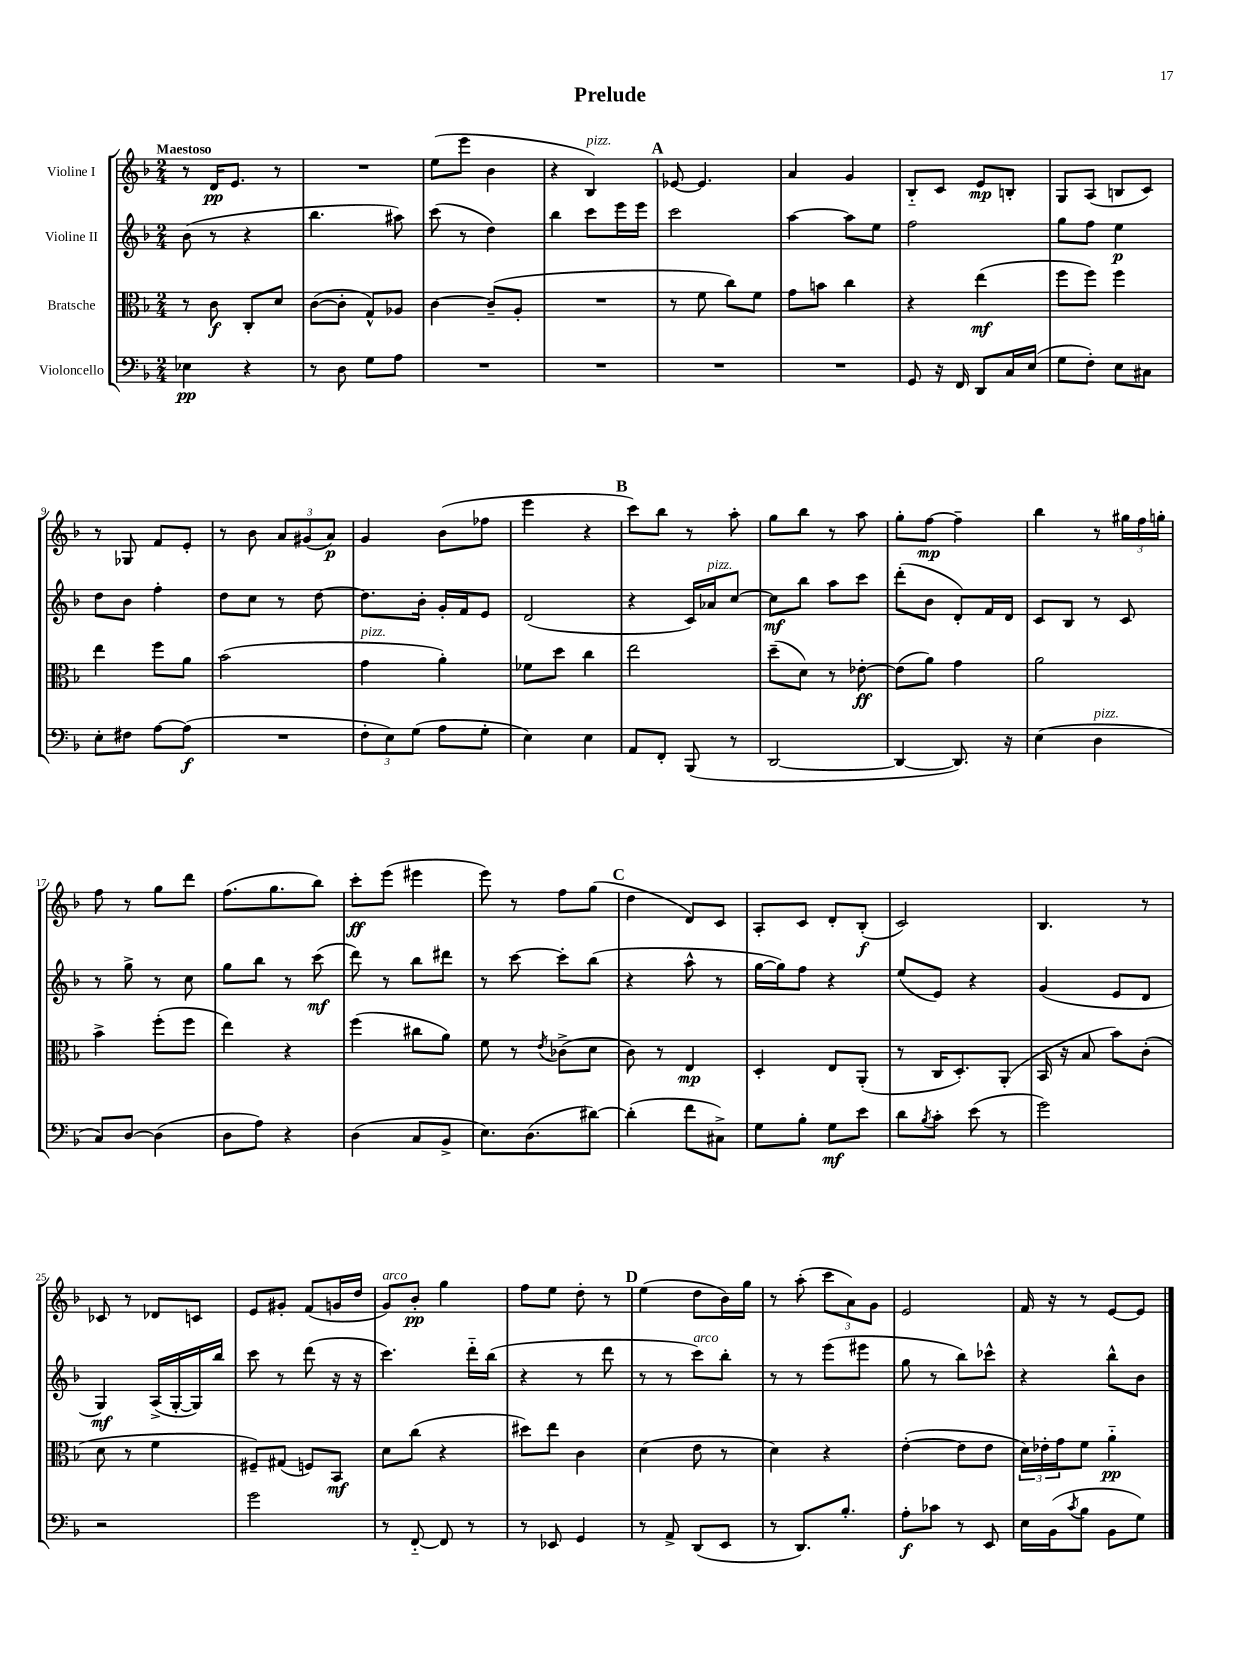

**kern	**dynam	**kern	**dynam	**kern	**dynam	**kern	**dynam
*part4	*part4	*part3	*part3	*part2	*part2	*part1	*part1
*staff4	*staff4	*staff3	*staff3	*staff2	*staff2	*staff1	*staff1
*I"Violoncello	*	*I"Bratsche	*	*I"Violine II	*	*I"Violine I	*
*clefF4	*	*clefC3	*	*clefG2	*	*clefG2	*
*k[b-]	*	*k[b-]	*	*k[b-]	*	*k[b-]	*
*M2/4	*	*M2/4	*	*M2/4	*	*M2/4	*
=1	=1	=1	=1	=1	=1	=1	=1
!	!	!	!	!	!	!LO:TX:a:B:t=Maestoso	!
4E-X\	pp	8r	.	(8b-\	.	8r	.
.	.	8c\	f	8r	.	16d/KL	pp
.	.	.	.	.	.	8.e/J	.
4r	.	8C'/L	.	4r	.	.	.
.	.	8d/J	.	.	.	8r	.
=2	=2	=2	=2	=2	=2	=2	=2
8r	.	([8c\L	.	4.bb-\	.	2r	.
8D\	.	8c'\J]	.	.	.	.	.
8G\L	.	8G^^/L)	.	.	.	.	.
8A\J	.	8A-X/J	.	8aa#X\)	.	.	.
=3	=3	=3	=3	=3	=3	=3	=3
2r	.	[4c\	.	(8ccc\	.	(8ee\L	.
.	.	.	.	8r	.	8eee\J	.
.	.	(8c~/L]	.	4dd\)	.	4b-\	.
.	.	8A'/J	.	.	.	.	.
=4	=4	=4	=4	=4	=4	=4	=4
2r	.	2r	.	4bb-\	.	4r	.
!	!	!	!	!	!	!LO:TX:a:i:t=pizz.	!
.	.	.	.	8ccc\L	.	4B-/)	.
.	.	.	.	16eee\L	.	.	.
.	.	.	.	16eee\JJ	.	.	.
!!LO:REH:place=s1:t=A
=5	=5	=5	=5	=5	=5	=5	=5
2r	.	8r	.	2ccc\	.	[8e-X/	.
.	.	8f\	.	.	.	4.e-/]	.
.	.	8cc\L)	.	.	.	.	.
.	.	8f\J	.	.	.	.	.
=6	=6	=6	=6	=6	=6	=6	=6
2r	.	8g\L	.	[4aa\	.	4a/	.
.	.	8bn\J	.	.	.	.	.
.	.	4cc\	.	8aa\L]	.	4g/	.
.	.	.	.	8ee\J	.	.	.
=7	=7	=7	=7	=7	=7	=7	=7
8GG/	.	4r	.	2ff\	.	8B-/L	.
16r	.	.	.	.	.	8c/J	.
16FF/	.	.	.	.	.	.	.
8DD/L	.	(4ee\	mf	.	.	8e/L	mp
16C/L	.	.	.	.	.	8Bn'/J	.
(16E/JJ	.	.	.	.	.	.	.
=8	=8	=8	=8	=8	=8	=8	=8
8G\L	.	8ff\L	.	8gg\L	.	8G/L	.
8F'\J)	.	8ff\J)	.	8ff\J	.	(8A/J	.
8E\L	.	4ff\	.	4ee\	p	8Bn/L	.
8C#X\J	.	.	.	.	.	8c/J)	.
!!LO:LB:g=z
=9	=9	=9	=9	=9	=9	=9	=9
8E'\L	.	4ee\	.	8dd\L	.	8r	.
8F#X\J	.	.	.	8b-\J	.	8G-X/	.
[8A\L	.	8ff\L	.	4ff'\	.	8f/L	.
(8A\J]	f	8a\J	.	.	.	8e'/J	.
=10	=10	=10	=10	=10	=10	=10	=10
2r	.	(2b-\	.	8dd\L	.	8r	.
.	.	.	.	8cc\J	.	8b-\	.
.	.	.	.	8r	.	12a/L	.
.	.	.	.	.	.	(12g#X/	.
.	.	.	.	[8dd\	.	.	.
.	.	.	.	.	.	12a/J)	p
=11	=11	=11	=11	=11	=11	=11	=11
!	!	!LO:TX:a:i:t=pizz.	!	!	!	!	!
12F'\L	.	4g\	.	8.dd\L]	.	4g/	.
12E\)	.	.	.	.	.	.	.
(12G\J	.	.	.	.	.	.	.
.	.	.	.	16b-'\Jk	.	.	.
8A\L	.	4a'\)	.	16g'/LL	.	(8b-\L	.
.	.	.	.	16f/J	.	.	.
8G'\J	.	.	.	8e/J	.	8ff-X\J	.
=12	=12	=12	=12	=12	=12	=12	=12
4E\)	.	8f-X\L	.	(2d/	.	4eee\	.
.	.	8dd\J	.	.	.	.	.
4E\	.	4cc\	.	.	.	4r	.
!!LO:REH:place=s1:t=B
=13	=13	=13	=13	=13	=13	=13	=13
8AA/L	.	2ee\	.	4r	.	8ccc\L)	.
8FF'/J	.	.	.	.	.	8bb-\J	.
(8BBB-/	.	.	.	16c/LL)	.	8r	.
!	!	!	!	!LO:TX:a:i:t=pizz.	!	!	!
.	.	.	.	16a-X/J	.	.	.
8r	.	.	.	[8cc/J	.	8aa'\	.
=14	=14	=14	=14	=14	=14	=14	=14
[2DD/	.	(8dd~\L	.	8cc\L]	mf	8gg\L	.
.	.	8d\J)	.	8bb-\J	.	8bb-\J	.
.	.	8r	.	8aa\L	.	8r	.
.	.	[8e-X'\	ff	8ccc\J	.	8aa\	.
=15	=15	=15	=15	=15	=15	=15	=15
4DD/_	.	(8e-\L]	.	(8ddd'\L	.	8gg'\L	.
.	.	8a\J)	.	8b-\J	.	[8ff\J	mp
8.DD/])	.	4g\	.	8d'/L)	.	4ff~\]	.
.	.	.	.	16f/L	.	.	.
16r	.	.	.	16d/JJ	.	.	.
=16	=16	=16	=16	=16	=16	=16	=16
(4E\	.	2a\	.	8c/L	.	4bb-\	.
.	.	.	.	8B-/J	.	.	.
!LO:TX:a:i:t=pizz.	!	!	!	!	!	!	!
4D\	.	.	.	8r	.	8r	.
.	.	.	.	8c/	.	24gg#X\LL	.
.	.	.	.	.	.	24ff\	.
.	.	.	.	.	.	24ggn'\JJ	.
!!LO:LB:g=z
=17	=17	=17	=17	=17	=17	=17	=17
8C/L)	.	4b-^\	.	8r	.	8ff\	.
[8D/J	.	.	.	8gg^\	.	8r	.
(4D\]	.	(8ff'\L	.	8r	.	8gg\L	.
.	.	8ff\J	.	8cc\	.	8ddd\J	.
=18	=18	=18	=18	=18	=18	=18	=18
8D\L	.	4ee\)	.	8gg\L	.	(8.ff\L	.
8A\J)	.	.	.	8bb-\J	.	.	.
.	.	.	.	.	.	8.gg\	.
4r	.	4r	.	8r	.	.	.
.	.	.	.	(8ccc\	mf	8bb-\J)	.
=19	=19	=19	=19	=19	=19	=19	=19
(4D\	.	(4ff\	.	8ddd\)	.	8ccc'\L	ff
.	.	.	.	8r	.	(8eee\J	.
8C/L	.	8cc#X\L	.	8bb-\L	.	4eee#X\	.
8BB-^/J	.	8a\J)	.	8ddd#X\J	.	.	.
=20	=20	=20	=20	=20	=20	=20	=20
8.E\L)	.	8f\	.	8r	.	8eee\)	.
.	.	8r	.	[8ccc\	.	8r	.
(8.D\	.	.	.	.	.	.	.
.	.	8qe/	.	.	.	.	.
.	.	(8c-X^\L	.	8ccc'\L]	.	8ff\L	.
[8d#X\J)	.	8d\J	.	(8bb-\J	.	(8gg\J	.
!!LO:REH:place=s1:t=C
=21	=21	=21	=21	=21	=21	=21	=21
(4d#'\]	.	8c\)	.	4r	.	4dd\	.
.	.	8r	.	.	.	.	.
8f\L	.	4E/	mp	8aa^^\	.	8d/L)	.
8C#X^\J)	.	.	.	8r	.	8c/J	.
=22	=22	=22	=22	=22	=22	=22	=22
8G\L	.	4D'/	.	[16gg\LL	.	8A'/L	.
.	.	.	.	16gg\J])	.	.	.
8B-'\J	.	.	.	8ff\J	.	8c/J	.
8G\L	mf	8E/L	.	4r	.	8d'/L	.
8e\J	.	(8AA'/J	.	.	.	(8B-'/J	f
=23	=23	=23	=23	=23	=23	=23	=23
8d\L	.	8r	.	(8ee/L	.	2c/)	.
8qB-/	.	.	.	.	.	.	.
8c'\J	.	16C/KL	.	8e/J)	.	.	.
.	.	8.D'/)	.	.	.	.	.
(8e\	.	.	.	4r	.	.	.
8r	.	(8AA'/J	.	.	.	.	.
=24	=24	=24	=24	=24	=24	=24	=24
2g\)	.	16BB-/	.	(4g/	.	4.B-/	.
.	.	16r	.	.	.	.	.
.	.	8B-/	.	.	.	.	.
.	.	8b-\L)	.	8e/L	.	.	.
.	.	(8c'\J	.	8d/J	.	8r	.
!!LO:LB:g=z
=25	=25	=25	=25	=25	=25	=25	=25
2r	.	8d\	.	4G/)	mf	8c-X/	.
.	.	8r	.	.	.	8r	.
.	.	4f\	.	(16A^/LL	.	8d-X/L	.
.	.	.	.	[16G'/	.	.	.
.	.	.	.	16G/])	.	8cn/J	.
.	.	.	.	16bb-/JJ	.	.	.
=26	=26	=26	=26	=26	=26	=26	=26
2g\	.	8F#X~/L)	.	8ccc\	.	8e/L	.
.	.	(8G#X/J	.	8r	.	8g#X'/J	.
.	.	8Fn/L)	.	(8ddd\	.	(8f/L	.
.	.	8BB-/J	mf	16r	.	16gn/L	.
.	.	.	.	16r	.	16dd/JJ	.
=27	=27	=27	=27	=27	=27	=27	=27
!	!	!	!	!	!	!LO:TX:a:i:t=arco	!
8r	.	8d\L	.	4.ccc\)	.	8g/L)	.
[8FF/	.	(8cc\J	.	.	.	8b-'/J	pp
8FF/]	.	4r	.	.	.	4gg\	.
8r	.	.	.	16ddd\LL	.	.	.
.	.	.	.	(16bb-\JJ	.	.	.
=28	=28	=28	=28	=28	=28	=28	=28
8r	.	8dd#X\L)	.	4r	.	8ff\L	.
8EE-X/	.	8ee\J	.	.	.	8ee\J	.
4GG/	.	4c\	.	8r	.	8dd'\	.
.	.	.	.	8ddd\	.	8r	.
!!LO:REH:place=s1:t=D
=29	=29	=29	=29	=29	=29	=29	=29
8r	.	(4d\	.	8r	.	(4ee\	.
8AA^/	.	.	.	8r	.	.	.
!	!	!	!	!LO:TX:a:i:t=arco	!	!	!
(8DD/L	.	8e\	.	8ccc\L)	.	8dd\L	.
8EE/J	.	8r	.	8bb-'\J	.	16b-\L)	.
.	.	.	.	.	.	16gg\JJ	.
=30	=30	=30	=30	=30	=30	=30	=30
8r	.	4d\)	.	8r	.	8r	.
8.DD/L)	.	.	.	8r	.	(8aa'\	.
.	.	4r	.	(8eee\L	.	12ccc\L	.
8.B-'/J	.	.	.	.	.	.	.
.	.	.	.	.	.	12a\)	.
.	.	.	.	8eee#X\J	.	.	.
.	.	.	.	.	.	12g\J	.
=31	=31	=31	=31	=31	=31	=31	=31
8A'\L	f	([4e'\	.	8gg\	.	2e/	.
8c-X\J	.	.	.	8r	.	.	.
8r	.	8e\L]	.	8bb-\L)	.	.	.
8EE/	.	8e\J	.	8ccc-X^^\J	.	.	.
=32	=32	=32	=32	=32	=32	=32	=32
16E\LL	.	24d\LL)	.	4r	.	16f/	.
.	.	24e-X'\	.	.	.	.	.
(16BB-\J	.	.	.	.	.	16r	.
.	.	24g\J	.	.	.	.	.
8qc/	.	.	.	.	.	.	.
8B-\J	.	8f\J	.	.	.	8r	.
8BB-\L	.	4a\	pp	8bb-^^\L	.	[8e/L	.
8G\J)	.	.	.	8b-\J	.	8e/J]	.
==	==	==	==	==	==	==	==
*-	*-	*-	*-	*-	*-	*-	*-
